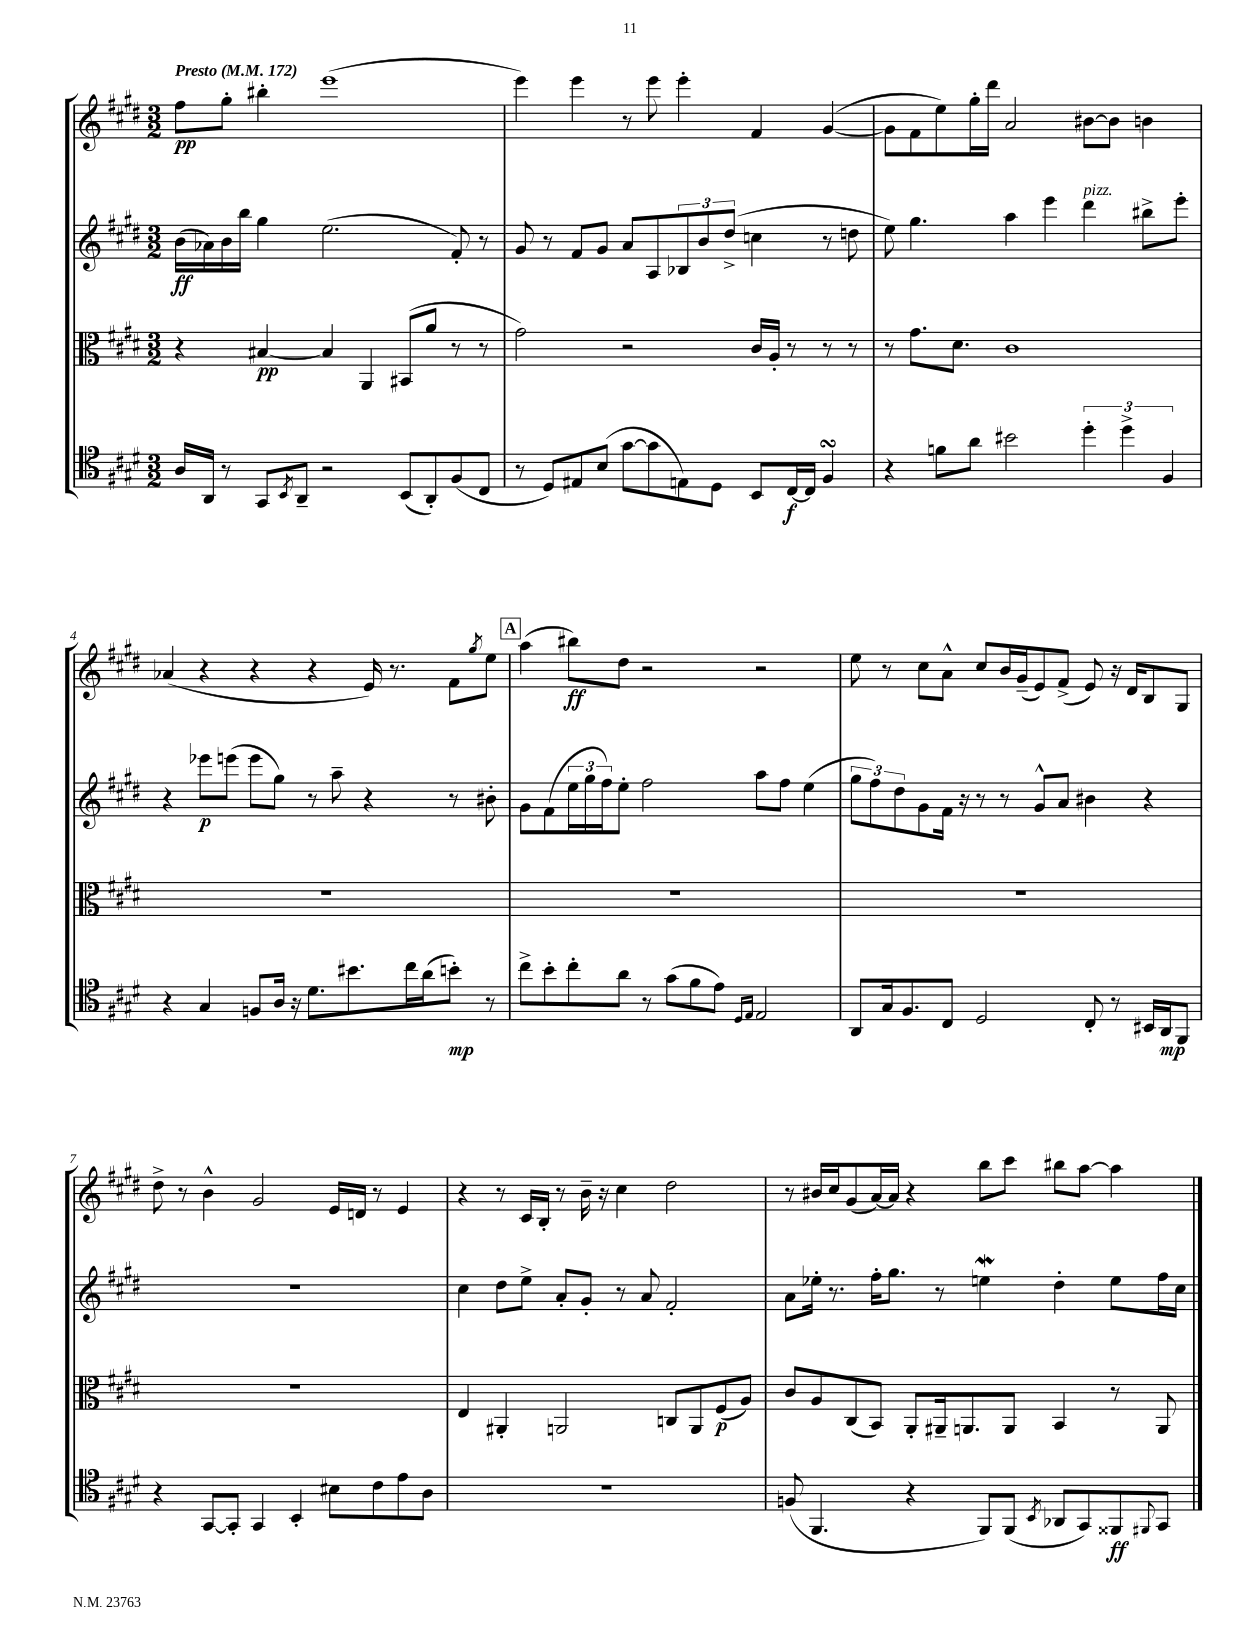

**kern	**kern	**kern	**kern
*staff4	*staff3	*staff2	*staff1
*clefC4	*clefC3	*clefG2	*clefG2
*k[f#c#g#d#]	*k[f#c#g#d#]	*k[f#c#g#d#]	*k[f#c#g#d#]
*M3/2	*M3/2	*M3/2	*M3/2
*MM172	*MM172	*MM172	*MM172
16A	4r	(16b	8ff#
16AA	.	16a-)	.
8r	.	16b	8gg#'
.	.	16bb	.
8GG#	[4B#	4gg#	4bb#'
8qBB	.	.	.
8AA~	.	.	.
2r	4B#]	(2.ee	(1eee
.	4AA	.	.
(8BB	(8BB#	.	.
8AA')	8a	.	.
(8F#	8r	8f#')	.
8C#	8r	8r	.
=	=	=	=
8r	2g#)	8g#	4eee)
8D#)	.	8r	.
8E#	.	8f#	4eee
(8B	.	8g#	.
[8g#	2r	8a	8r
8g#]	.	8A	8eee
8E)	.	12B-	4eee'
.	.	12b	.
8D#	.	.	.
.	.	(12dd#^	.
8BB	16c#	4cc	4f#
.	16A'	.	.
[16C#	8r	.	.
16C#]	.	.	.
4F#	8r	8r	([4g#
.	8r	8dd	.
=	=	=	=
4r	8r	8ee)	8g#]
.	8.g#	4.gg#	8f#
8f	.	.	8ee)
.	8.d#	.	.
8a	.	.	16gg#'
.	.	.	16ddd#
2b#	1c#	4aa	2a
.	.	4eee	.
6dd#'	.	4ddd#	[8b#
.	.	.	8b#]
6dd#^	.	.	.
.	.	8bb#^	4b
6F#	.	.	.
.	.	8eee'	.
=	=	=	=
4r	1.r	4r	(4a-
4G#	.	8eee-	4r
.	.	(8eee	.
8F	.	8eee	4r
16A	.	8gg#)	.
16r	.	.	.
8.d#	.	8r	4r
.	.	8aa~	.
8.b#	.	.	.
.	.	4r	16e)
.	.	.	8.r
16cc#	.	.	.
(16a	.	.	.
8b')	.	8r	8f#
.	.	.	8qgg#
8r	.	8b#'	8ee
=	=	=	=
8cc#^	1.r	8g#	(4aa
8b'	.	(8f#	.
8cc#'	.	24ee	8bb#)
.	.	24gg#	.
.	.	24ff#)	.
8a	.	8ee'	8dd#
8r	.	2ff#	2r
(8g#	.	.	.
8f#	.	.	.
8e)	.	.	.
16qqD#	.	.	.
16qqE	.	.	.
2E	.	8aa	2r
.	.	8ff#	.
.	.	(4ee	.
=	=	=	=
8AA	1.r	12gg#	8ee
.	.	12ff#)	.
16G#	.	.	8r
.	.	12dd#	.
8.F#	.	.	.
.	.	8g#	8cc#
8C#	.	16f#	8a^^
.	.	16r	.
2D#	.	8r	8cc#
.	.	8r	16b
.	.	.	(16g#~
.	.	8g#^^	8e)
.	.	8a	(8f#^
8C#'	.	4b#	8e)
8r	.	.	16r
.	.	.	16d#
16BB#	.	4r	8B
16AA	.	.	.
8FF#	.	.	8G#
=	=	=	=
4r	1.r	1.r	8dd#^
.	.	.	8r
[8GG#	.	.	4b^^
8GG#']	.	.	.
4GG#	.	.	2g#
4BB'	.	.	.
8B#	.	.	16e
.	.	.	16d
8c#	.	.	8r
8e	.	.	4e
8A	.	.	.
=	=	=	=
1.r	4E	4cc#	4r
.	4AA#'	8dd#	8r
.	.	8ee^	16c#
.	.	.	16B'
.	2AA	8a'	8r
.	.	8g#'	16b~
.	.	.	16r
.	.	8r	4cc#
.	.	8a	.
.	8C	2f#'	2dd#
.	8AA	.	.
.	(8F#	.	.
.	8A)	.	.
=	=	=	=
(8F	8c#	8a	8r
4.FF#	8A	16ee-'	16b#
.	.	8.r	16cc#
.	(8C#	.	(8g#
.	8BB)	16ff#'	[16a)
.	.	8.gg#	16a]
4r	8AA'	.	4r
.	16AA#~	8r	.
.	8.AA	.	.
8FF#)	.	4ee	8bb
(8FF#	8AA	.	8ccc#
8qBB	.	.	.
8AA-	4BB	4dd#'	8bb#
8GG#)	.	.	[8aa
8FF##	8r	8ee	4aa]
8qqFF#	.	.	.
8GG#	8AA	16ff#	.
.	.	16cc#	.
==	==	==	==
*-	*-	*-	*-
